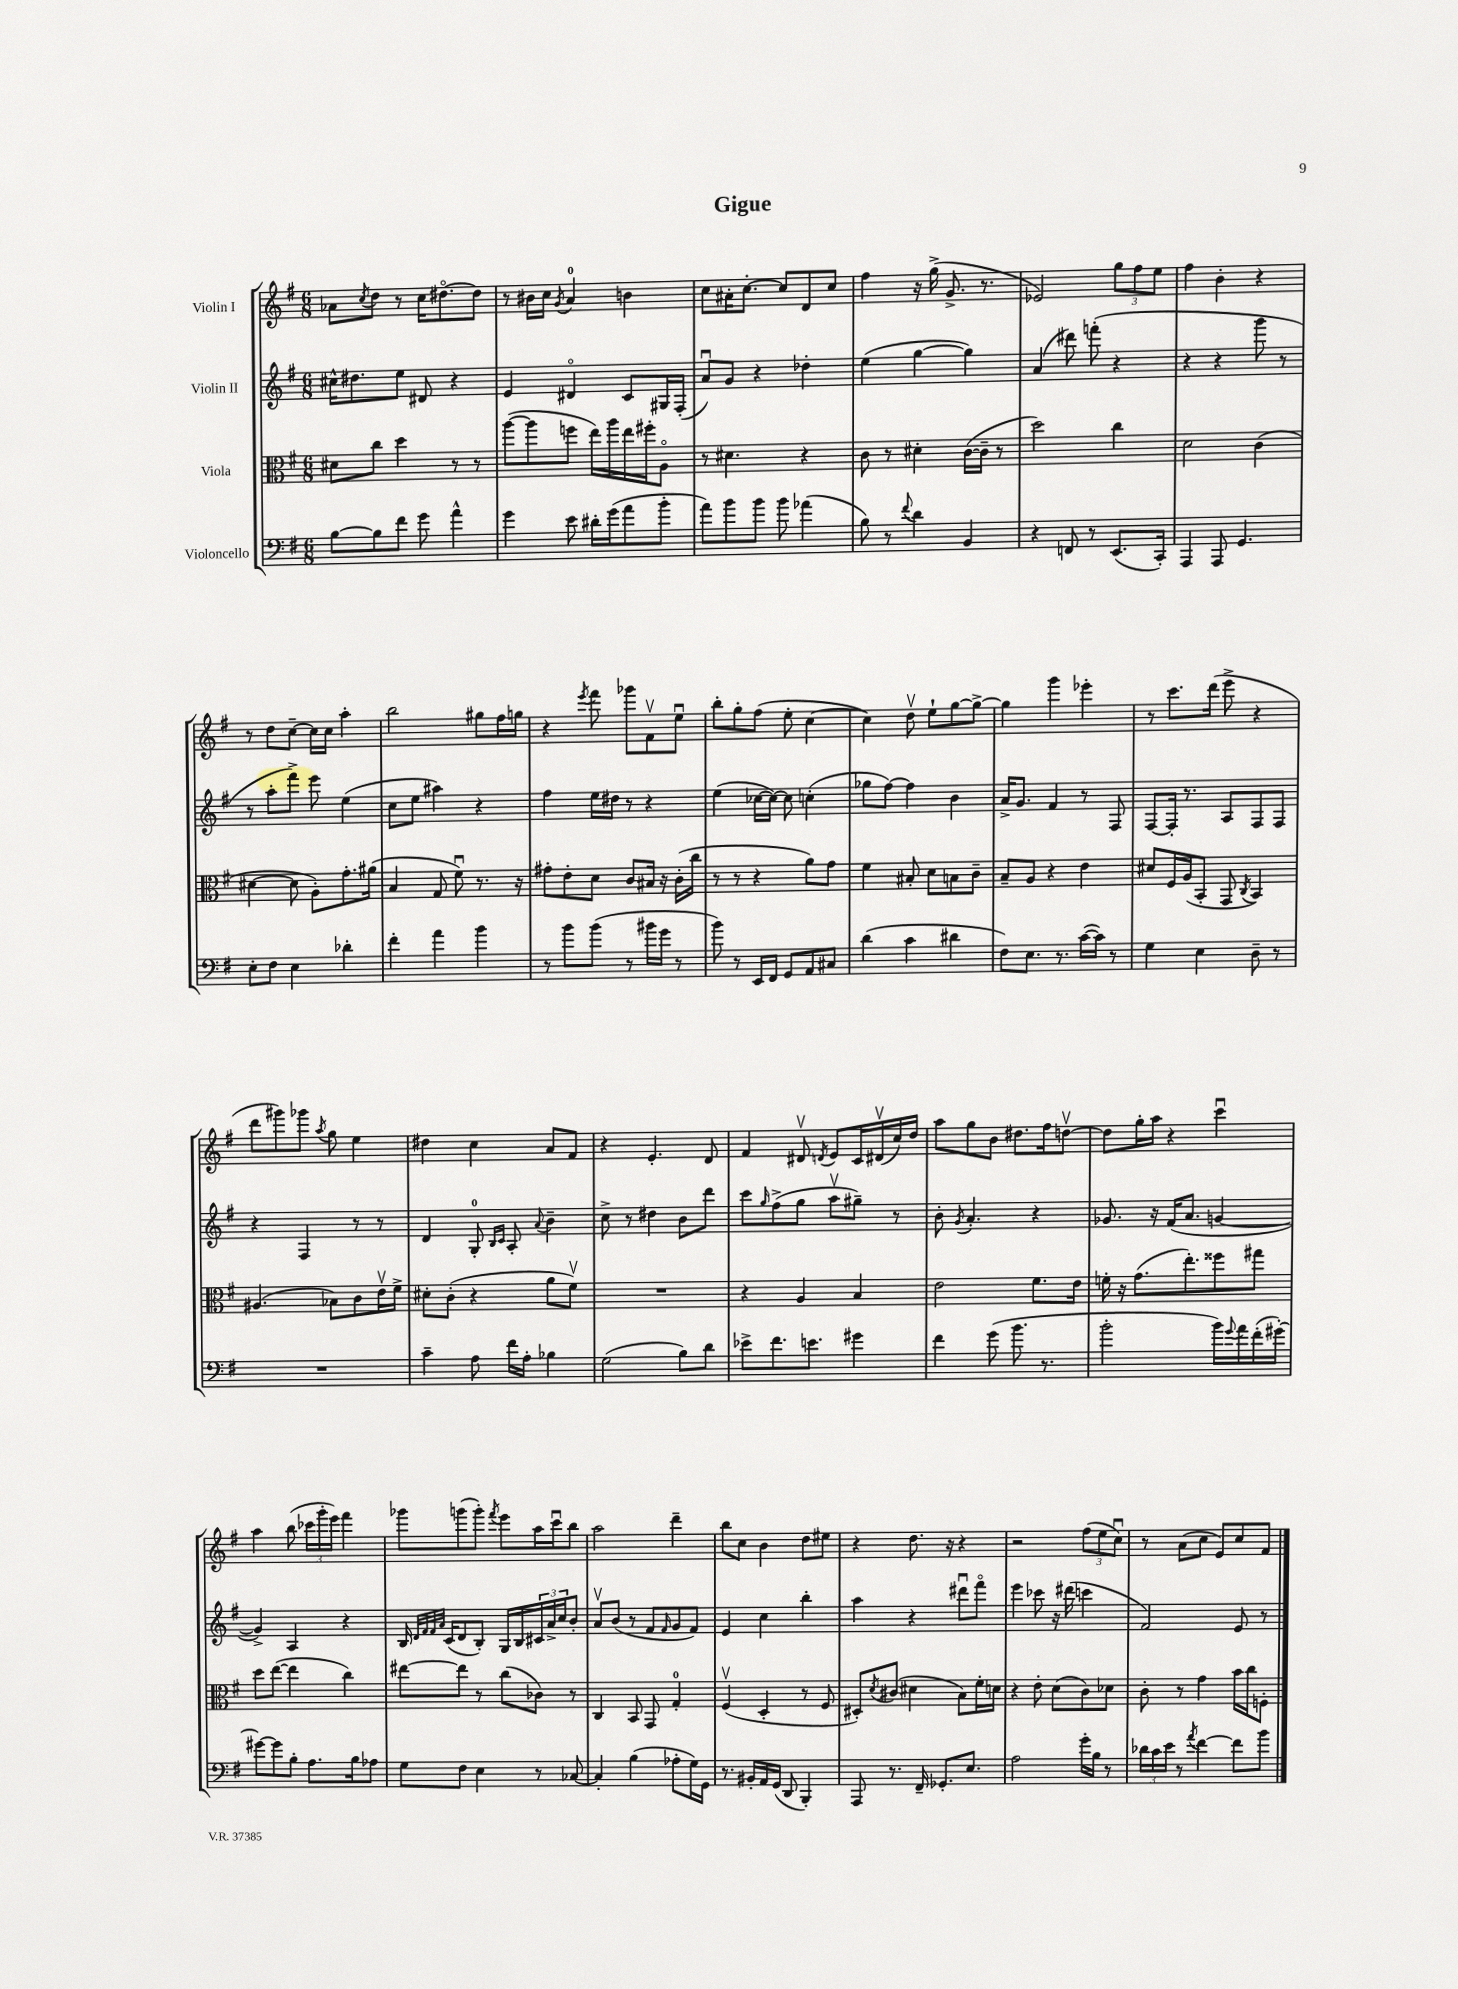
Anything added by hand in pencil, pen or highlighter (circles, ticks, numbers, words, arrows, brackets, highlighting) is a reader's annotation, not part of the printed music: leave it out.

**kern	**kern	**kern	**kern
*staff4	*staff3	*staff2	*staff1
*clefF4	*clefC3	*clefG2	*clefG2
*k[f#]	*k[f#]	*k[f#]	*k[f#]
*M6/8	*M6/8	*M6/8	*M6/8
[8B\L	8d#\L	16cc#^^\LK	8a-\L
.	.	8.dd#\	.
.	.	.	8qcc/
8B\]	8cc\J	.	8dd\J
8f#\J	4dd\	8ee\J	8r
8g\	.	8d#/	16cc\LK
.	.	.	[8.dd#o\
4a^^\	8r	4r	.
.	8r	.	8dd#\]J
=	=	=	=
4g\	([8aa\L	4e/	8r
.	8aa\]	.	16b#\LL
.	.	.	16cc\JJ
.	.	.	8qg/
8e\	8ff\J	4d#o/	4a/
16d#'\LL	16ee\LL)	.	.
(16g\J	16aa\	.	.
8a\	16ee\	8c/L	4b\
.	16ff#'\J	.	.
8b'\J	8Ao\J	16G#/L	.
.	.	(16F#'/JJ	.
=	=	=	=
8a\L)	8r	8au/L)	8cc\L
8b\	4.d#\	8g/J	16a#'\K
.	.	.	[8.cc'\J
8b\J	.	4r	.
8b\	.	.	8cc/]L
(4a-\	4r	4dd-'\	8d/
.	.	.	8cc/J
=	=	=	=
8B\)	8c\	(4ee\	4ff#\
8r	8r	.	.
8qqf#/	.	.	.
4d\	4d#'\	[4gg\	16r
.	.	.	(16gg^\
.	.	.	8.g^/
4BB/	([16c\LL	4gg\])	.
.	16c~\]JJ	.	8.r
.	8r	.	.
=	=	=	=
4r	2dd\)	(4a/	2e-/)
8FF/	.	8ddd#\)	.
8r	.	(8fff'\	.
(8.EE/L	4cc\	4r	12gg\L
.	.	.	12ff#\
.	.	.	12ee\J
16CC'/Jk)	.	.	.
=	=	=	=
4AAA/	2d\	4r	4ff#\
8AAA/	.	4r	4b'\
4.GG/	.	.	.
.	(4c\	8ggg\	4r
.	.	8r	.
=	=	=	=
8E'\L	[4d#\	8r	8r
8F#\J	.	8aa'\L	8dd\L
4E\	8d#\]	8fff#^\J)	[8cc~\J
.	8A'\L)	8eee\	16cc\]LL
.	.	.	16cc\JJ
4d-'\	8.g'\	(4ee\	4aa'\
.	(16a#\Jk	.	.
=	=	=	=
4f#'\	4B/	8cc\L	2bb\
.	.	8ee\J	.
4a\	8G/	4aa#\)	.
.	8f#u\)	.	.
4b\	8.r	4r	8gg#\L
.	.	.	16ff#\L
.	16r	.	16gg\JJ
=	=	=	=
8r	8g#'\L	4ff#\	4r
8b\L	8e'\	.	.
.	.	.	8qeee/
(8b\J	8d\J	16ee\LL	8fff#\
.	.	16dd#\JJ	.
8r	8c/L	8r	8ggg-\L
16b#\LL	16B#/Jk	4r	8f#v\
16g\JJ	16r	.	.
8r	(16c'\LL	.	8eeu\J
.	16cc\JJ	.	.
=	=	=	=
8b\)	8r	(4ee\	8bb'\L
8r	8r	.	8gg'\
16EE/LL	4r	[16cc-\LL	(8ff#\J
16FF#/JJ	.	16cc-\_JJ)	.
8GG/L	.	8cc-\]	8ee'\
8AA/	8a\L)	(4cc'\	[4cc\
8C#/J	8g\J	.	.
=	=	=	=
(4d\	4f#\	8gg-\L	4cc\])
.	.	[8ff#\J)	.
4c\	8B#'/	4ff#\]	8ddv\
.	8d\L	.	8ee`\L
4d#\	8B\	4b\	[8gg\
.	8c~\J	.	8gg^\_J
=	=	=	=
8F#\L)	8B~/L	16a^/LK	4gg\]
.	.	8.g/J	.
8.E\J	8A/J	.	.
.	4r	4f#/	4ggg\
8.r	.	.	.
([16c\LL	4e\	8r	4eee-'\
16c\]JJ)	.	.	.
8r	.	8F#/	.
=	=	=	=
4G\	8d#/L	[8F#/L	8r
.	16F#/L	16F#'/]Jk	8.ccc\L
.	(16A/J	8.r	.
4E\	8BB'/J	.	.
.	.	.	(16ddd\Jk
.	8GG/	8A/L	8eee^\
.	8qC/	.	.
8D~\	4BB/)	8F#/	4r
8r	.	8F#/J	.
=	=	=	=
2.r	(4.A#/	4r	8ddd\L
.	.	.	8ggg#\)
.	.	4F#/	8ggg-\J
.	.	.	8qaa/
.	8B-\L)	.	8gg\
.	8c\	8r	4ee\
.	16ev\L	8r	.
.	16f#^\JJ	.	.
=	=	=	=
4c~\	8d#'\L	4d/	4dd#\
.	(8c'\J	.	.
8A\	4r	8G'/	4cc\
.	.	16qqB/LL	.
.	.	16qqc/JJ	.
16f#\LL	.	8A'/	.
16A'\JJ	.	.	.
.	.	8qqa/	.
4B-\	8a\L	4b~\	8a/L
.	8f#v\J)	.	8f#/J
=	=	=	=
(2G\	2.r	8cc^\	4r
.	.	8r	.
.	.	4dd#\	4.e'/
8B\L)	.	8b\L	.
8d\J	.	8ddd\J	8d/
=	=	=	=
8e-^\L	4r	8ccc\L	4f#/
.	.	16qqgg/	.
8.f#\	.	(8ff#^\	.
.	4A/	8gg\J	8d#v/
8.e\J	.	.	.
.	.	.	8qd/
.	.	8aav\L	8e/L
4g#\	4B/	8gg#~\J)	16c/L
.	.	.	(16d#v/
.	.	8r	16cc/)
.	.	.	16dd/JJ
=	=	=	=
4f#\	2e\	8b'\	8aa\L
.	.	8qg/	.
.	.	4.a'/	8gg\
(8g\	.	.	8b\J
8.b\	.	.	8.dd#\L
.	8.f#\L	4r	.
8.r	.	.	16ff#\k
.	.	.	[8ddv\J
.	16e\Jk	.	.
=	=	=	=
2b'\	16f'\	8.g-/	8dd\]L
.	16r	.	.
.	(8.g\L	.	16gg'\L
.	.	16r	16aa\JJ
.	.	(16f#/LK	4r
.	8.ee'\)	8.a/J	.
16b\LL)	8ff##\	[4g/	4cccu\
8qqg/	.	.	.
16a\	.	.	.
(16f#'\	8gg#\J	.	.
[16g#'\JJ)	.	.	.
=	=	=	=
8g#\_L	8dd\L	4g^/])	4aa\
8g#\]	([8ee\J	.	.
8B'\J	4ee\]	4A/	(8bb\
8.A\L	.	.	24ccc-\LL
.	.	.	24ggg'\
.	.	.	24eee\JJ)
.	4cc\)	4r	4fff#\
16B\k	.	.	.
8A-\J	.	.	.
=	=	=	=
8G\L	[8ee#\L	16B/	8ggg-\L
.	.	32qqd/LLL	.
.	.	32qqf#/	.
.	.	32qqf#/	.
.	.	32qqa/JJJ	.
.	.	(16c/LK	.
8F#\J	8ee#\]J	8d/	(8ggg\
4E\	8r	8B'/J)	8ggg'\J)
.	.	.	8qfff#/
.	(8cc\L	16G/LL	8eee\L
.	.	16B/	.
8r	8c-\J)	24c#/	16aa\L
.	.	24a^/	.
.	.	.	16cccu\J
.	.	24cc/J	.
[8C-/	8r	8b'/J	8bb\J
=	=	=	=
4C-'/]	4C/	8av/L	2aa\
.	.	(8b/J	.
(4B\	8BB/	8r	.
.	8GG/	8f#/L	.
.	.	16qqf#/	.
8A-'\L	4G'/	8g/	4ddd~\
16G\L)	.	8f#/J)	.
16GG\JJ	.	.	.
=	=	=	=
8.r	(4F#v/	4e/	8bb\L
.	.	.	8cc\J
16BB#'/LL	.	.	.
16AA/	4D'/	4cc\	4b\
(16GG/JJ	.	.	.
8DD/	.	.	.
4BBB'/)	8r	4bb'\	8dd\L
.	8F#/	.	8ee#\J
=	=	=	=
8AAA/	8D#'/L)	4aa\	4r
.	8qd/	.	.
8.r	(8c#/J	.	.
.	4d#\	4r	8.dd\
16FF#~/	.	.	.
8.GG-'/L	.	.	.
.	.	.	16r
.	8B\L)	8ddd#u\L	4r
8.E/J	.	.	.
.	16f#'\L	8fff#o\J	.
.	16d\JJ	.	.
=	=	=	=
2A\	4r	4eee\	2r
.	8e'\	8ccc-\	.
.	(8d\L	16r	.
.	.	(16ddd#\	.
16g'\LL	8c\)	4ccc\	(12ff#\L
16B\JJ	.	.	.
.	.	.	12ee\
8r	8d-\J	.	.
.	.	.	12ccu\J)
=	=	=	=
24d-\LL	8c'\	2f#/)	8r
24c\	.	.	.
24e\JJ	.	.	.
8r	8r	.	(8a\L
8qa/	.	.	.
[4f#\	4g\	.	8cc\J
.	.	.	8e/L)
8f#\]L	16b\LL	8e/	8cc/
.	16cc\J	.	.
8b\J	8F'\J	8r	8f#/J
==	==	==	==
*-	*-	*-	*-
